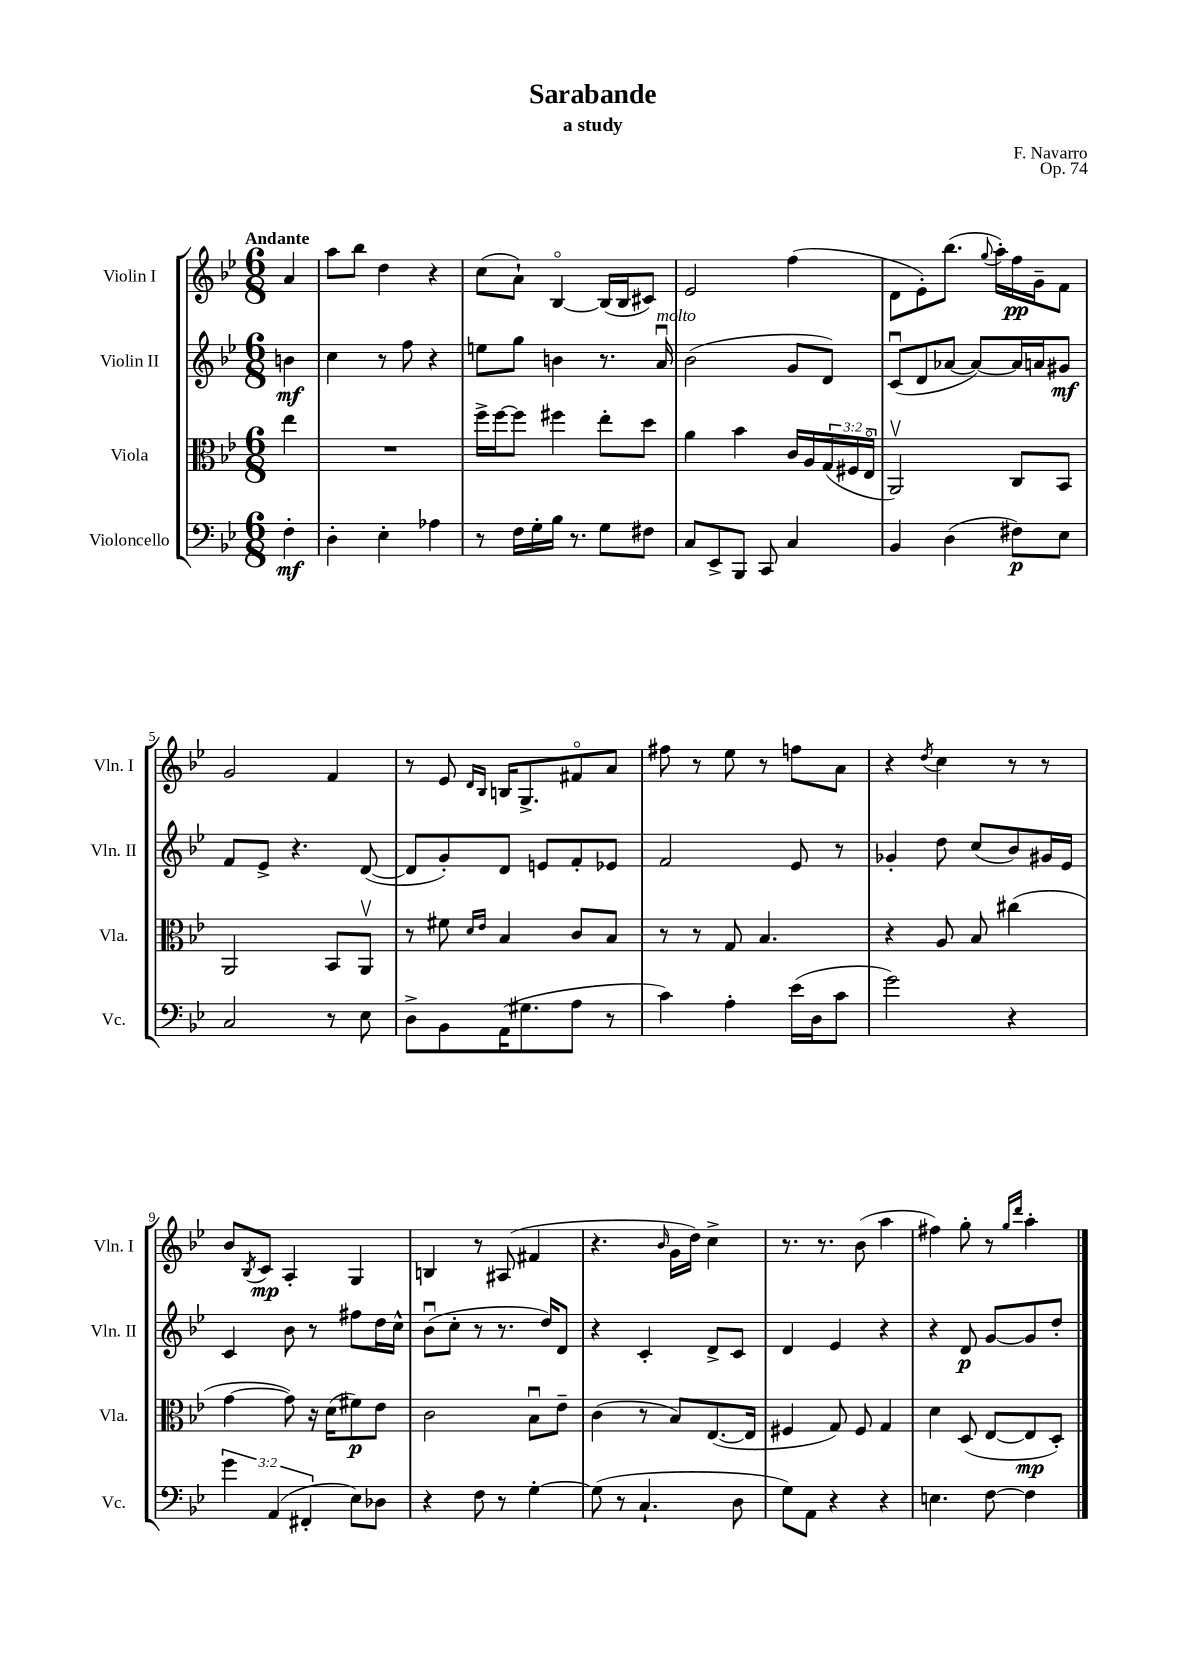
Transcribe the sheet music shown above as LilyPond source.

\header { title = "Sarabande" composer = "F. Navarro" subtitle = "a study" opus = "Op. 74" }
<<
\new StaffGroup <<
\new Staff = "s0" \with { instrumentName = "Violin I" shortInstrumentName = "Vln. I" } {
    \clef treble \key bes \major \numericTimeSignature \time 6/8 \partial 4 \tempo "Andante"
    a'4 |
    a''8 bes''8 d''4 r4 |
    c''8( a'8-!) bes4~\flageolet bes16( bes16 cis'8) |
    ees'2 f''4( |
    d'8 ees'8-.) bes''8.( \appoggiatura { g''8 } a''16-.) f''16\pp g'16-- f'8 |
    g'2 f'4 |
    r8 ees'8 \grace { d'16 bes16 } b16 g8.-> fis'8\flageolet a'8 |
    fis''8 r8 ees''8 r8 f''8 a'8 |
    r4 \acciaccatura { d''8 } c''4 r8 r8 |
    bes'8 \acciaccatura { bes8 } c'8\mp a4-. g4 |
    b4 r8 ais8( fis'4 |
    r4. \grace { bes'16 } g'16 d''16) c''4-> |
    r8. r8. bes'8( a''4 |
    fis''4) g''8-. r8 \grace { g''16 d'''16 } a''4-. \bar "|." |
}
\new Staff = "s1" \with { instrumentName = "Violin II" shortInstrumentName = "Vln. II" } {
    \clef treble \key bes \major \numericTimeSignature \time 6/8 \partial 4
    b'4\mf |
    c''4 r8 f''8 r4 |
    e''8 g''8 b'4 r8. a'16\downbow^\markup { \italic "molto" } |
    bes'2( g'8 d'8) |
    c'8\downbow( d'8 aes'8~ aes'8~) aes'16 a'16 gis'8\mf |
    f'8 ees'8-> r4. d'8~( |
    d'8 g'8-.) d'8 e'8 f'8-. ees'8 |
    f'2 ees'8 r8 |
    ges'4-. d''8 c''8( bes'8) gis'16 ees'16 |
    c'4 bes'8 r8 fis''8 d''16 c''16-^ |
    bes'8\downbow( c''8-. r8 r8. d''16) d'8 |
    r4 c'4-. d'8-> c'8 |
    d'4 ees'4 r4 |
    r4 d'8\p g'8~ g'8 d''8-. \bar "|." |
}
\new Staff = "s2" \with { instrumentName = "Viola" shortInstrumentName = "Vla." } {
    \clef alto \key bes \major \numericTimeSignature \time 6/8 \override Staff.TupletNumber.text = #tuplet-number::calc-fraction-text \partial 4
    ees''4 |
    R2. |
    f''16-> f''16~ f''8 fis''4 ees''8-. d''8 |
    a'4 bes'4 c'16 a16 \tuplet 3/2 { g16( fis16 ees16\flageolet } |
    a,2\upbow) c8 bes,8 |
    a,2 bes,8 a,8\upbow |
    r8 fis'8 \grace { d'16 ees'16 } bes4 c'8 bes8 |
    r8 r8 g8 bes4. |
    r4 a8 bes8 cis''4( |
    g'4~ g'8) r16 d'16( fis'8\p) ees'8 |
    c'2 bes8\downbow ees'8-- |
    c'4( r8 bes8) ees8.~( ees16 |
    fis4 g8) fis8 g4 |
    d'4 d8( ees8~ ees8\mp d8-.) \bar "|." |
}
\new Staff = "s3" \with { instrumentName = "Violoncello" shortInstrumentName = "Vc." } {
    \clef bass \key bes \major \numericTimeSignature \time 6/8 \override Staff.TupletNumber.text = #tuplet-number::calc-fraction-text \partial 4
    f4-.\mf |
    d4-. ees4-. aes4 |
    r8 f16 g16-. bes16 r8. g8 fis8 |
    c8 ees,8-> bes,,8 c,8 c4 |
    bes,4 d4( fis8\p) ees8 |
    c2 r8 ees8 |
    d8-> bes,8 a,16( gis8. a8 r8 |
    c'4) a4-. ees'16( d16 c'8 |
    g'2) r4 |
    \tuplet 3/2 { g'4 a,4( fis,4-. } ees8) des8 |
    r4 f8 r8 g4~-. |
    g8( r8 c4.-! d8 |
    g8) a,8 r4 r4 |
    e4. f8~ f4 \bar "|." |
}
>>
>>
